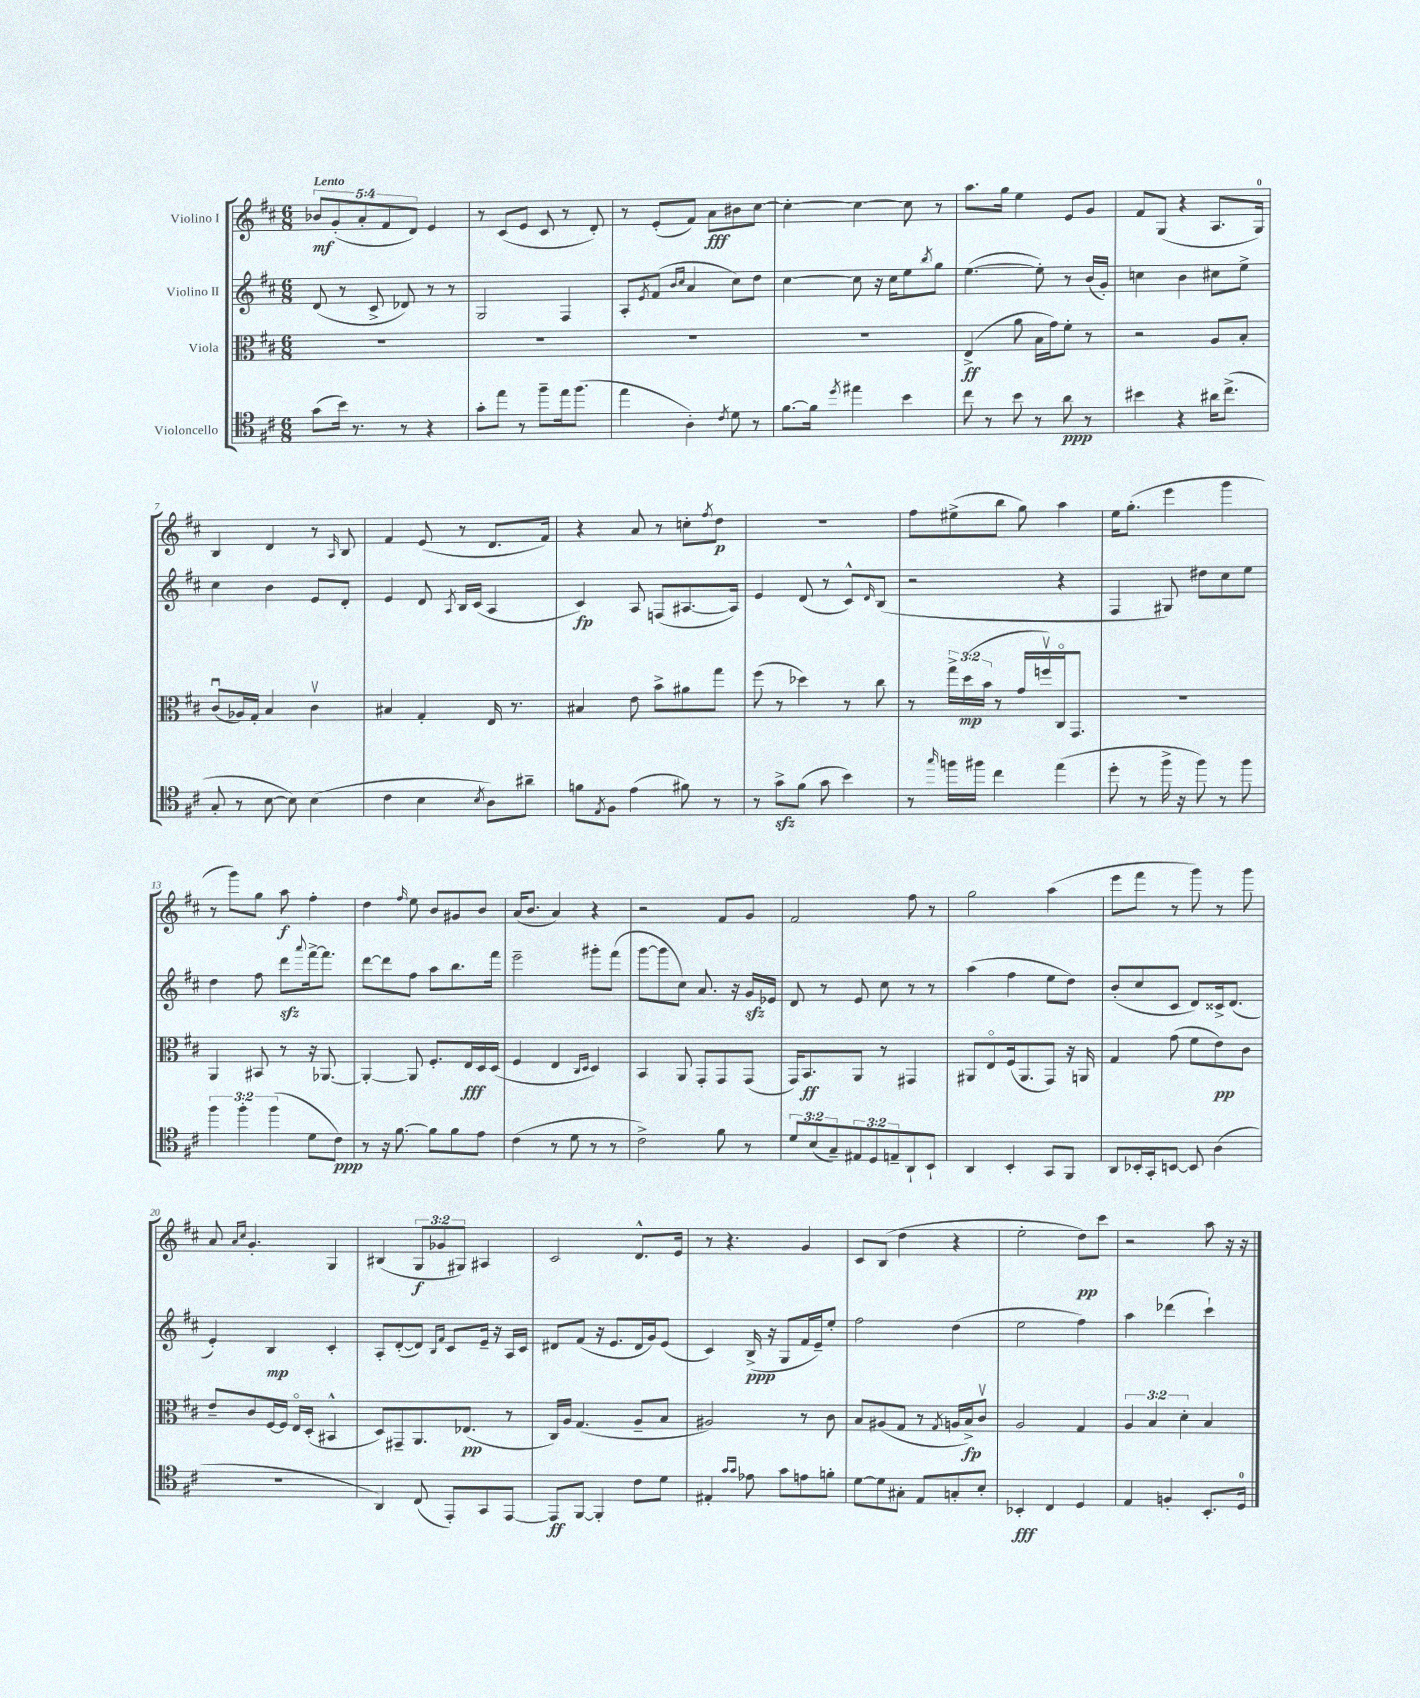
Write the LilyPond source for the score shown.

<<
\new StaffGroup <<
\new Staff = "s0" \with { instrumentName = "Violino I" } {
    \clef treble \key d \major \numericTimeSignature \time 6/8 \override Staff.TupletNumber.text = #tuplet-number::calc-fraction-text \tempo "Lento"
    \tuplet 5/4 { bes'8\mf g'8-.( a'8-. fis'8 d'8) } e'4 |
    r8 cis'8( e'8 cis'8 r8 d'8-.) |
    r8 e'8-.( fis'8) a'8\fff bis'8 cis''8~ |
    cis''4~-. cis''4~ cis''8 r8 |
    a''8. g''16 e''4 e'8 g'8 |
    fis'8 g8( r4 a8. g16-0) |
    b4 d'4 r8 \grace { a16 } b8 |
    fis'4 e'8( r8 d'8. fis'16) |
    r4 a'8 r8 c''8-. \acciaccatura { fis''8 } d''8\p |
    R2. |
    fis''8 eis''8->( b''8 g''8) a''4 |
    e''16 g''8.-.( e'''4 g'''4 |
    r8 g'''8) g''8 a''8\f fis''4-. |
    d''4 \grace { fis''16 } e''8 b'8 gis'8 b'8 |
    a'16( b'8. a'4) r4 |
    r2 fis'8 g'8 |
    fis'2 fis''8 r8 |
    g''2 a''4( |
    e'''8 fis'''8 r8 g'''8) r8 g'''8 |
    a'8 \grace { a'16 cis''16 } g'4.-. g4 |
    bis4( \tuplet 3/2 { g8\f ges'8 gis8) } ais4 |
    cis'2 d'8.-^ e'16 |
    r8 r4. g'4 |
    cis'8 b8( d''4 r4 |
    e''2-. d''8\pp) cis'''8 |
    r2 a''8 r16 r16 \bar "|." |
}
\new Staff = "s1" \with { instrumentName = "Violino II" } {
    \clef treble \key d \major \numericTimeSignature \time 6/8
    d'8( r8 cis'8-> des'8) r8 r8 |
    g2 fis4 |
    a8-. \acciaccatura { e'8 } fis'8( \grace { b'16 cis''16 } a'4 cis''8) d''8 |
    cis''4~ cis''8 r16 cis''16 e''8 \acciaccatura { b''8 } g''8 |
    e''4.~( e''8-.) r8 b'16( g'16-.) |
    c''4 b'4 cis''8 e''8-> |
    cis''4 b'4 e'8 d'8-. |
    e'4 d'8 \acciaccatura { a8 } b16 cis'16( a4 |
    cis'4\fp) a8 f8( ais8.~ ais16) |
    e'4 d'8( r8 cis'8-^) \grace { d'16 } b8( |
    r2 r4 |
    fis4 gis8) dis''8 cis''8 e''8 |
    d''4 fis''8 d'''8\sfz \appoggiatura { a'''8 } fis'''16~-> fis'''8. |
    d'''8~ d'''8 fis''8 a''8 b''8. fis'''16 |
    e'''2-- gis'''8-. fis'''8( |
    g'''8~ g'''8 cis''8) a'8. r16 g'16\sfz ees'16 |
    d'8 r8 e'8 cis''8 r8 r8 |
    a''4( fis''4 e''8 d''8) |
    b'8-.( cis''8 cis'8 d'8) cisis'16-> d'8.( |
    e'4-.) b4\mp cis'4-. |
    a8-. d'8~-.( d'8) \grace { b16 fis'16 } cis'8 e'16-- r16 a16 cis'16 |
    dis'8 fis'8( r16 e'8. dis'16 g'16) e'8( |
    cis'4) b16->\ppp( r16 g8 fis'16 e'16--) e''8-. |
    fis''2 d''4( |
    e''2 fis''4) |
    a''4 des'''4( cis'''4-!) \bar "|." |
}
\new Staff = "s2" \with { instrumentName = "Viola" } {
    \clef alto \key d \major \numericTimeSignature \time 6/8 \override Staff.TupletNumber.text = #tuplet-number::calc-fraction-text
    R2. |
    R2. |
    R2. |
    R2. |
    e4->\ff( a'8 b16 g'16) fis'8-. r8 |
    r2 a8 b8-. |
    cis'8\downbow( aes16) g16-. b4 cis'4\upbow |
    bis4 g4-. e16 r8. |
    bis4 e'8 b'8-> ais'8 g''8 |
    fis''8( r8 des''4) r8 cis''8 |
    r8 \tuplet 3/2 { g''16-> d''16\mp( b'16 } r8 g'16 f''16\upbow) cis16\flageolet g,8. |
    R2. |
    a,4 bis,8 r8 r16 aes,8.~ |
    aes,4~-. aes,8 fis8.-. e16\fff d16 d16( |
    fis4 e4 \grace { cis16 d16 } d4) |
    b,4 a,8 g,8-. g,8 g,8( |
    g,16) b,8.\ff a,8 r8 gis,4 |
    ais,8 e8\flageolet fis16( ais,8. g,8) r16 a,16 |
    g4 g'8( fis'8 e'8\pp) cis'8 |
    e'8-- cis'8 fis16~ fis16 e16\flageolet d16-.( bis,4-^ |
    d8) gis,8-- a,8. ees8.\pp( r8 |
    cis16) a16 g4.( a8-- b8 |
    ais2) r8 cis'8 |
    b8 ais8( g8 r8 \acciaccatura { g8 } a16 b16->\fp) cis'8\upbow |
    a2 g4 |
    \tuplet 3/2 { a4 b4 d'4-. } b4 \bar "|." |
}
\new Staff = "s3" \with { instrumentName = "Violoncello" } {
    \clef tenor \key d \major \numericTimeSignature \time 6/8 \override Staff.TupletNumber.text = #tuplet-number::calc-fraction-text
    g'8( b'16) r8. r8 r4 |
    g'8-. e''8 r8 fis''8-- e''16 fis''8.( |
    e''4 a4-.) \acciaccatura { cis'8 } d'8 r8 |
    fis'8.~ fis'16 \acciaccatura { d''8 } eis''4 b'4 |
    cis''8 r8 b'8 r8 a'8\ppp r8 |
    bis'4 r4 ais'16 cis''8.->( |
    g8-. r8 b8~ b8) b4( |
    cis'4 b4 \acciaccatura { b8 } a8) ais'8-- |
    f'8 \acciaccatura { e8 } fis8 e'4( fis'8) r8 |
    r8 g'8->\sfz fis'8( g'8 b'4) |
    r8 \grace { g''16 } f''16 fis''16 cis''4 e''4( |
    d''8-. r8 fis''16-> r16 fis''8) r8 fis''8 |
    \tuplet 3/2 { fis''4 fis''4-. fis''4( } d'8 cis'8\ppp) |
    r8 r16 fis'8.~ fis'8 fis'8 e'8 |
    cis'4( r8 d'8 r8 r8 |
    cis'2->) fis'8 r8 |
    \tuplet 3/2 { d'8 b8( g8--) } \tuplet 3/2 { eis8 d8 e8-- } a,8-! b,8-! |
    a,4 b,4-. g,8 fis,8 |
    a,8 bes,16-. g,16-. b,8~ b,8 a4( |
    R2. |
    a,4) cis8( e,8-.) g,8 e,8~ |
    e,8\ff fis,8~ fis,4-. cis'8 d'8 |
    eis4-. \grace { g'16 g'16 } ees'8 g'8 e'8 f'8-. |
    d'8~ d'8 gis8-. e8 g8-. b8-. |
    bes,4-.\fff cis4 d4 |
    e4 f4-. b,8.-. d16-0 \bar "|." |
}
>>
>>
